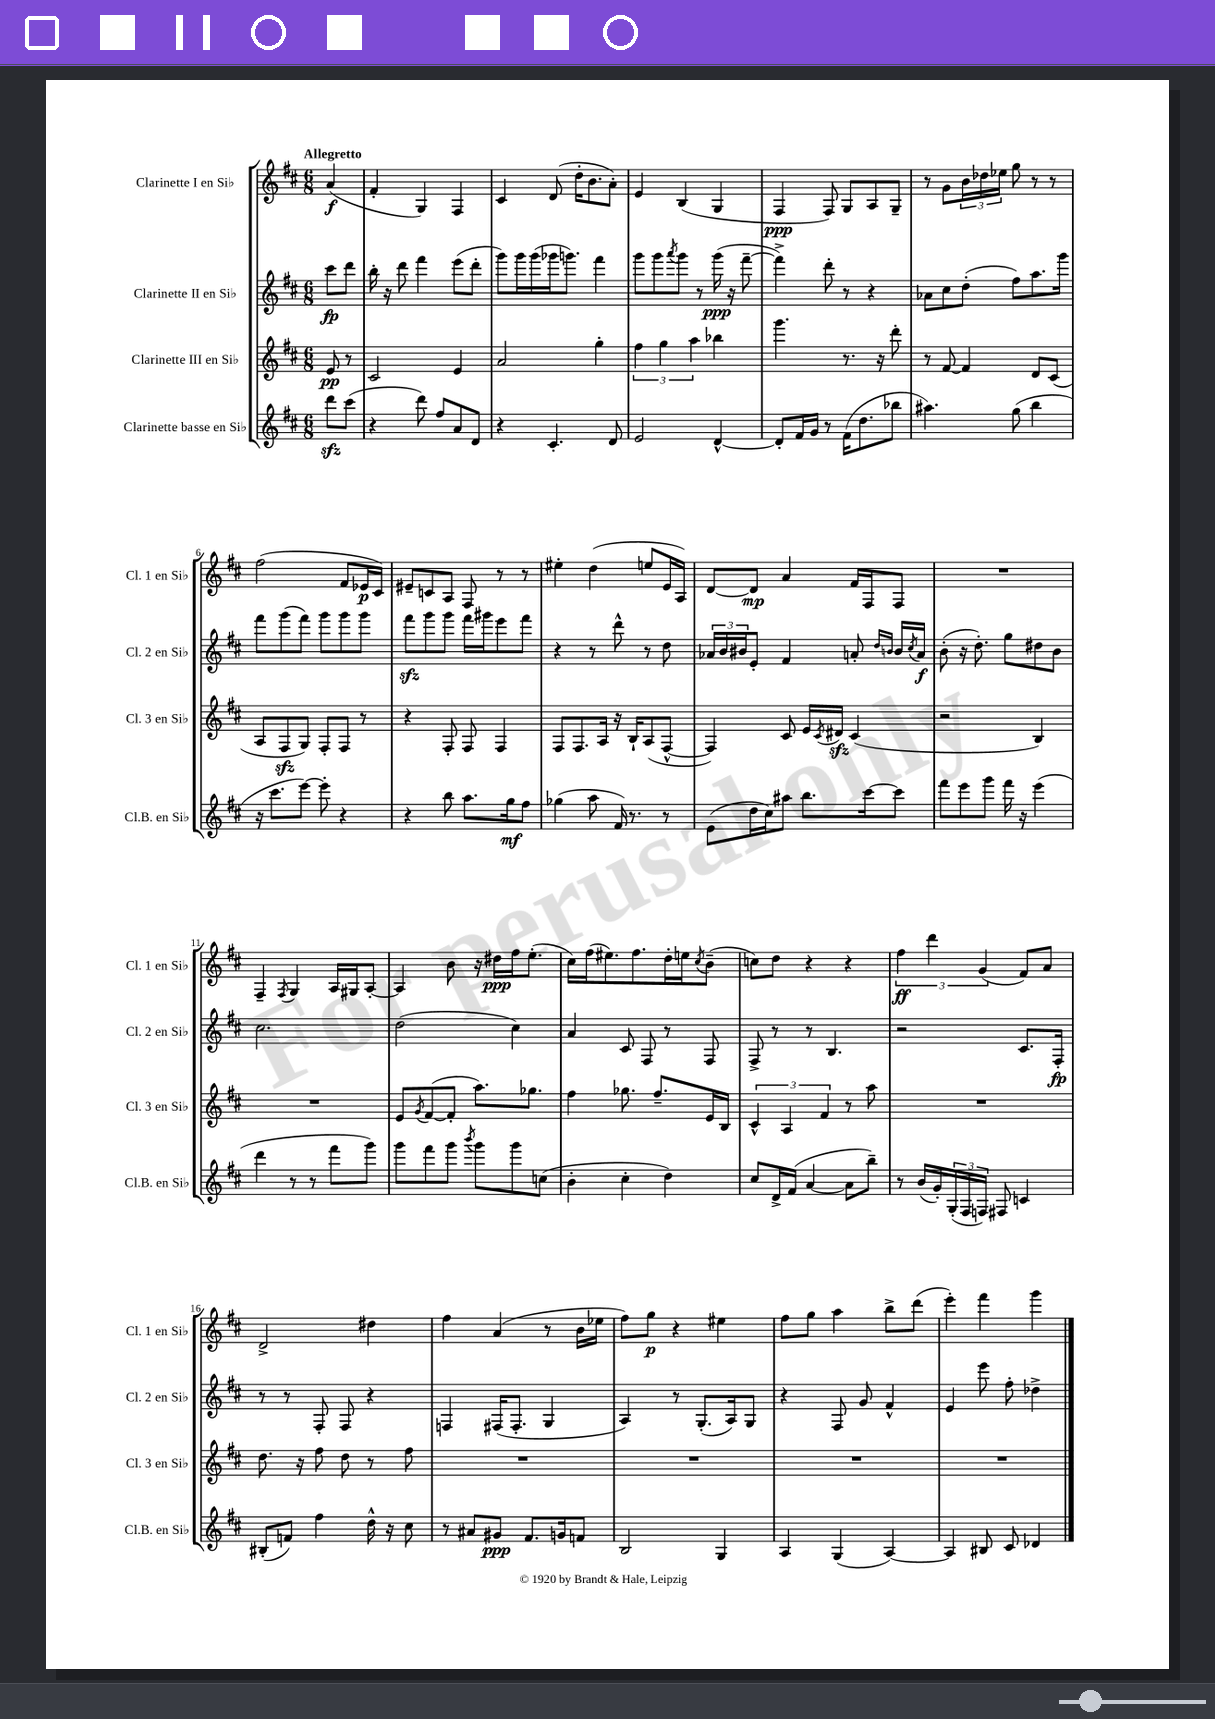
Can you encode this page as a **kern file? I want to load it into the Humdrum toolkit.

**kern	**kern	**kern	**kern
*staff4	*staff3	*staff2	*staff1
*clefG2	*clefG2	*clefG2	*clefG2
*k[f#c#]	*k[f#c#]	*k[f#c#]	*k[f#c#]
*M6/8	*M6/8	*M6/8	*M6/8
8ddd\L	8e/	8ccc#\L	(4a/
(8ccc#\J	8r	8ddd\J	.
=	=	=	=
4r	2c#/	16bb'\	4f#'/
.	.	16r	.
.	.	8ddd\	.
8ddd\)	.	4fff#\	4G/)
8ff#/L	.	.	.
8a/	4e/	(8eee\L	4F#/
8d/J	.	8ddd'\J	.
=	=	=	=
4r	2a/	8ggg\L)	4c#/
.	.	16ggg\L	.
.	.	(16ggg\	.
4.c#'/	.	16ggg-\J	(8d/
.	.	8.ggg\J)	.
.	.	.	16dd'\LK
.	.	.	8.b\
.	4gg'\	4fff#\	.
8d/	.	.	8a'\J)
=	=	=	=
2e/	6ff#\	8ggg\L	4e/
.	.	8ggg\	.
.	6gg\	.	.
.	.	8qaaa/	.
.	.	8ggg\J	(4B/
.	6aa\	.	.
.	.	8r	.
[4d^^/	4bb-\	(16ggg\	4G/
.	.	16r	.
.	.	[8fff#~\	.
=	=	=	=
8d'/]L	4.ggg\	4fff#^\])	4F#/
16f#/L	.	.	.
16g/JJ	.	.	.
8r	.	8ddd'\	8F#/)
(16f#\LK	8.r	8r	8G/L
8.dd\	.	.	.
.	.	4r	8A/
.	16r	.	.
8bb-\J	8ddd'\	.	8G~/J
=	=	=	=
4.aa#\)	8r	8a-\L	8r
.	[8f#/	8cc#\	8g\L
.	4f#/]	(8dd'\J	24b\L
.	.	.	24dd-\
.	.	.	24ee-\JJ
(8gg\	.	8ff#\L)	8gg\
4bb\	8d/L	8.aa\	8r
.	(8c#/J	.	8r
.	.	16ggg\Jk	.
=	=	=	=
16r	8A/L	8fff#\L	(2ff#\
8.ccc#\L	.	.	.
.	8F#/	(8ggg\	.
[8eee\J)	8G/J)	8fff#\J)	.
8eee'\]	8F#'/L	8ggg\L	.
4r	8F#/J	8ggg\	8f#/L
.	8r	8ggg\J	16e-/L
.	.	.	16c#/JJ)
=	=	=	=
4r	4r	8fff#\L	8e#~/L
.	.	8ggg\	8c/
8bb\	8F#'/	8ggg\J	8A/J
8.aa\L	8F#/	16fff#\LL	8F#/
.	.	16ggg#\J	.
.	4F#/	8eee\	8r
16gg\k	.	.	.
8ff#\J	.	8fff#\J	8r
=	=	=	=
(4gg-\	8F#/L	4r	4ee#'\
.	8.F#/	.	.
8aa\	.	8r	(4dd\
.	16A/Jk	.	.
16f#/)	16r	8ddd^^\	.
8.r	16B`/LK	.	.
.	(8A/	8r	8ee/L
8r	[8F#^^/J	8dd\	16e/L
.	.	.	16A/JJ)
=	=	=	=
(8e\L	4F#/])	24a-/LL	[8d/L
.	.	24b/	.
.	.	24b#/J	.
16dd\L	.	8e'/J	8d/]J
16cc#\J)	.	.	.
8aa#\J	8c#/	4f#/	4a/
8.bb\L	16e/LL	.	.
.	8qc#/	.	.
.	16d#/JJ	.	.
.	(4c#/	8a'/	16f#/LL
[16ccc#\k	.	.	16F#/J
.	.	16qqdd/LL	.
.	.	16qqb/JJ	.
8ccc#\]J	.	16b/LL	8F#/J
.	.	8qcc#/	.
.	.	16a/JJ	.
=	=	=	=
8fff#\L	2r	(8b'\	2.r
8eee\	.	16r	.
.	.	8.dd'\)	.
8ggg\J	.	.	.
16fff#\	.	8gg\L	.
16r	.	.	.
(4eee\	4B/)	8dd#\	.
.	.	8b\J	.
=	=	=	=
4ddd\	2.r	2.cc#\	4F#~/
.	.	.	8qF#/
8r	.	.	4G/
8r	.	.	.
8fff#\L	.	.	16A/LL
.	.	.	16G#/J
8ggg\J)	.	.	[8A'/J
=	=	=	=
8ggg\L	8e/L	(2dd\	4A/]
.	8qg/	.	.
8fff#\	([8f#/	.	.
8ggg\J	8f#'/]J	.	8b\
8qbbb/	.	.	.
8ggg\L	8.aa\L)	.	16r
.	.	.	16dd#\LL
8ggg\	.	4cc#\)	16ff#\J
.	8.gg-\J	.	(8.ee'\J
(8cc\J	.	.	.
=	=	=	=
4b'\	4ff#\	4a/	16cc#\LL)
.	.	.	(16ff#\J
.	.	.	8.ee#\)
4cc#'\	8.gg-\	8c#/	.
.	.	.	8.ff#\
.	.	8F#/	.
.	8.ff#~/L	.	.
4dd\)	.	8r	16dd'\L
.	.	.	16ee\J
.	.	.	8qcc#/
.	16e/L	8F#/	(8b~\J
.	16B/JJ	.	.
=	=	=	=
8cc#/L	6c#^^/	8F#^/	8cc\L)
16d^/L	.	8r	8dd\J
.	6A/	.	.
(16f#/JJ	.	.	.
[4a/	.	8r	4r
.	6f#/	.	.
.	.	4.B/	.
8a\]L	8r	.	4r
8bb~\J)	8aa\	.	.
=	=	=	=
8r	2.r	2r	6ff#\
(16b/LL	.	.	.
.	.	.	6ddd\
16g'/)	.	.	.
(24G'/	.	.	.
24F#/	.	.	.
24F/JJ)	.	.	(6g/
8F#/	.	.	.
4c/	.	8.c#/L	8f#/L)
.	.	.	8a/J
.	.	16F#'/Jk	.
=	=	=	=
(8B#'/L	8.dd\	8r	2d^/
8f/J)	.	8r	.
.	16r	.	.
4ff#\	8ff#\	8F#'/	.
.	8dd\	8F#/	.
16dd^^\	8r	4r	4dd#\
16r	.	.	.
8cc#\	8ff#\	.	.
=	=	=	=
8r	2.r	4F/	4ff#\
8a#/L	.	.	.
8g#/J	.	(16F#/LK	(4a/
.	.	8.F#'/J	.
8.f#/L	.	.	.
.	.	4G/	8r
16g/k	.	.	.
8f/J	.	.	16b\LL
.	.	.	16ee-\JJ
=	=	=	=
2B/	2.r	4A/)	8ff#\L)
.	.	.	8gg\J
.	.	8r	4r
.	.	(8.G'/L	.
4G/	.	.	4ee#\
.	.	16A/k)	.
.	.	8G/J	.
=	=	=	=
4A/	2.r	4r	8ff#\L
.	.	.	8gg\J
(4G/	.	8F#/	4aa\
.	.	8g/	.
[4A/)	.	4f#^^/	8bb^\L
.	.	.	(8ddd\J
=	=	=	=
4A/]	2.r	4e/	4eee'\)
8B#/	.	8eee\	4fff#\
8c#/	.	8ff#'\	.
4d-/	.	4dd-^\	4ggg\
==	==	==	==
*-	*-	*-	*-
